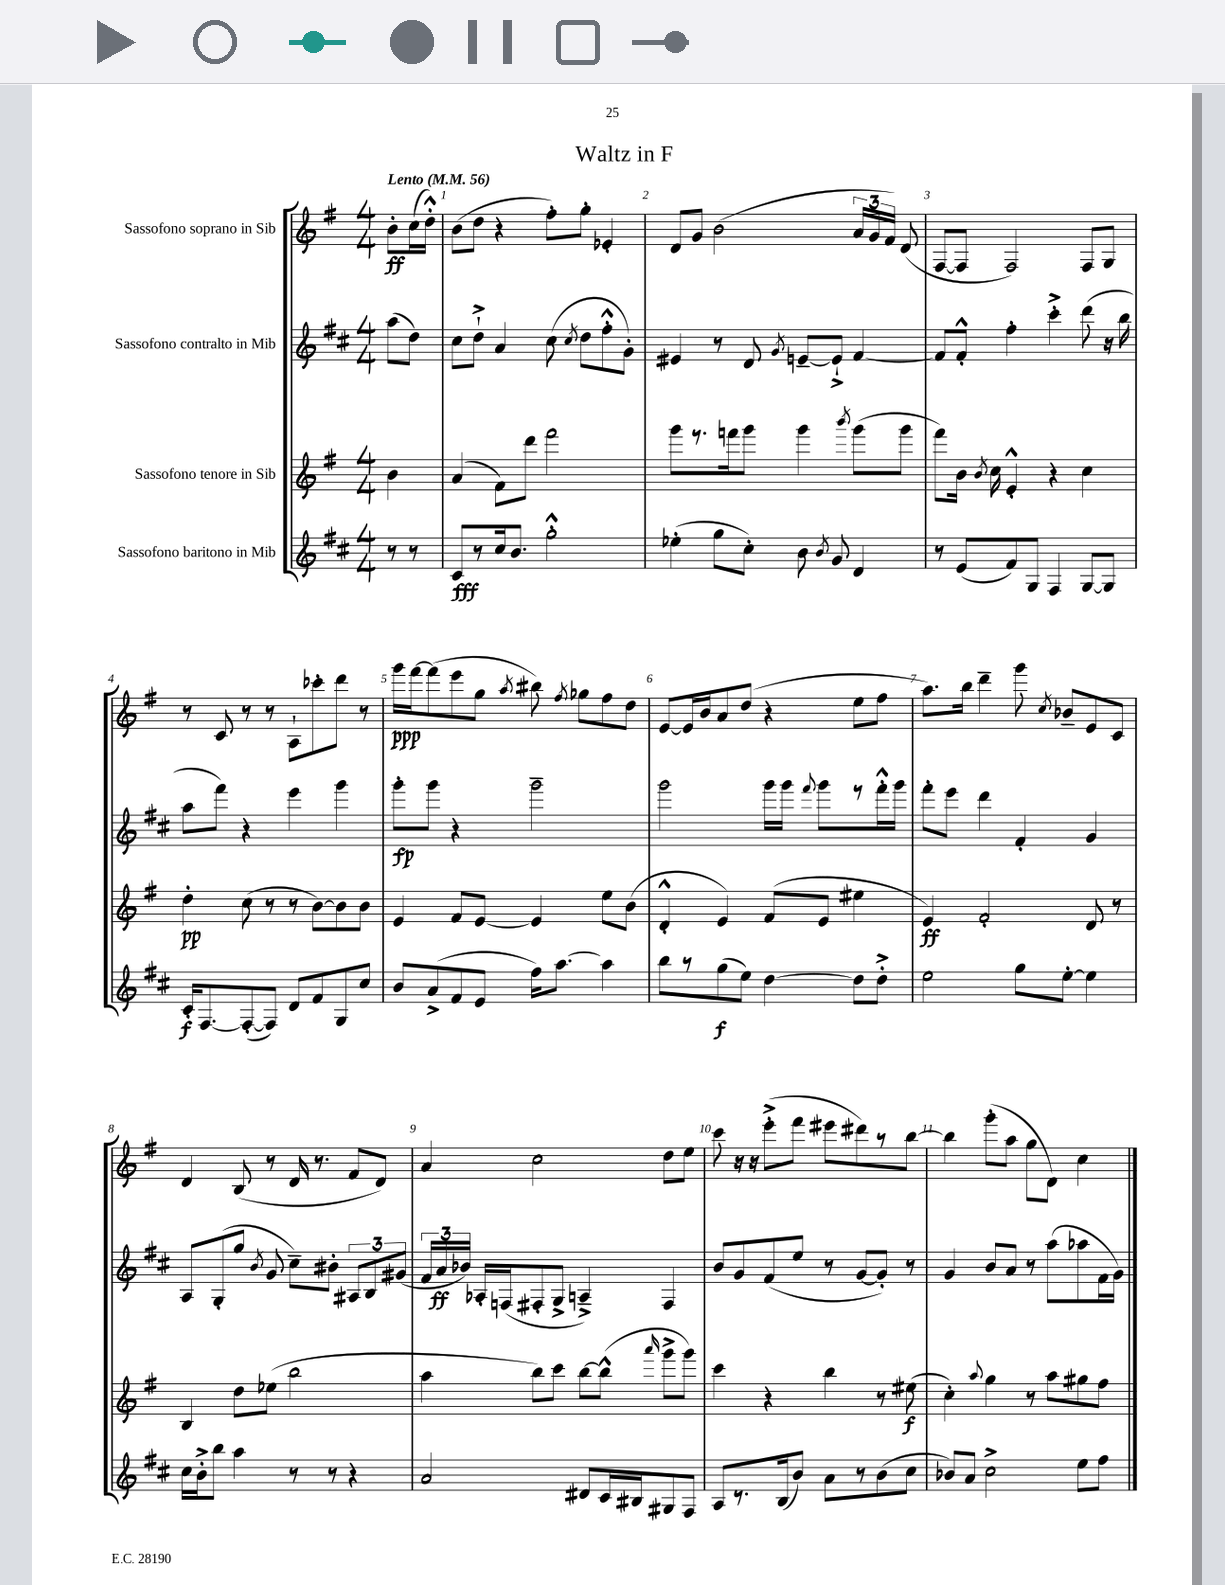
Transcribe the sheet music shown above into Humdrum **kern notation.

**kern	**dynam	**kern	**dynam	**kern	**dynam	**kern	**dynam
*part4	*part4	*part3	*part3	*part2	*part2	*part1	*part1
*staff4	*staff4	*staff3	*staff3	*staff2	*staff2	*staff1	*staff1
*I"Sassofono baritono in Mib	*	*I"Sassofono tenore in Sib	*	*I"Sassofono contralto in Mib	*	*I"Sassofono soprano in Sib	*
*clefG2	*	*clefG2	*	*clefG2	*	*clefG2	*
*k[f#c#]	*	*k[f#]	*	*k[f#c#]	*	*k[f#]	*
*M4/4	*	*M4/4	*	*M4/4	*	*M4/4	*
*MM56	*	*MM56	*	*MM56	*	*MM56	*
=	=	=	=	=	=	=	=
!	!	!	!	!	!	!LO:TX:a:B:t=Lento	!
8r	.	4b\	.	(8aa\L	.	8b'\L	ff
8r	.	.	.	8dd\J)	.	(16cc\L	.
.	.	.	.	.	.	16dd'^^\JJ)	.
=1	=1	=1	=1	=1	=1	=1	=1
8c#/L	fff	(4a/	.	8cc#\L	.	(8b\L	.
8r	.	.	.	8dd`^\J	.	8dd\J	.
16cc#/k	.	8f#\L)	.	4a/	.	4r	.
8.b/J	.	.	.	.	.	.	.
.	.	8ddd\J	.	.	.	.	.
2gg'^^\	.	2fff#\	.	(8cc#\	.	8ff#'\L)	.
.	.	.	.	8qcc#/	.	.	.
.	.	.	.	8dd\L	.	8gg'\J	.
.	.	.	.	8ff#'^^\	.	4e-X'/	.
.	.	.	.	8g'\J)	.	.	.
=2	=2	=2	=2	=2	=2	=2	=2
(4ee-X'\	.	8ggg\L	.	4e#X/	.	8d/L	.
.	.	8.r	.	.	.	8g/J	.
8gg\L	.	.	.	8r	.	(2b\	.
.	.	16fffn\k	.	.	.	.	.
8cc#'\J)	.	8ggg\J	.	8d/	.	.	.
.	.	.	.	8qg/	.	.	.
8b\	.	4ggg\	.	[8en~/L	.	.	.
8qb/	.	.	.	.	.	.	.
8g/	.	.	.	8e`^/J]	.	.	.
.	.	8qbbb/	.	.	.	.	.
4d/	.	(8ggg\L	.	[4f#/	.	24a/LL	.
.	.	.	.	.	.	24g/	.
.	.	.	.	.	.	24f#/JJ)	.
.	.	8ggg\J	.	.	.	(8d/	.
=3	=3	=3	=3	=3	=3	=3	=3
8r	.	8fff#\L)	.	8f#/L]	.	[8F#/L	.
(8e/L	.	16b\Jk	.	8f#'^^/J	.	8F#/J]	.
.	.	8qb/	.	.	.	.	.
.	.	16cc\	.	.	.	.	.
8f#/)	.	4e'^^/	.	4ff#'\	.	2F#/)	.
8G/J	.	.	.	.	.	.	.
4F#/	.	4r	.	4ccc#'^\	.	.	.
[8G/L	.	4cc\	.	(8ddd\	.	8F#/L	.
8G/J]	.	.	.	16r	.	8G/J	.
.	.	.	.	16bb\	.	.	.
!!LO:LB:g=z
=4	=4	=4	=4	=4	=4	=4	=4
16c#'/KL	f	4dd'\	pp	8aa\L	.	8r	.
[8.F#/	.	.	.	.	.	.	.
.	.	.	.	8fff#\J)	.	8c/	.
(8F#'/_	.	(8cc\	.	4r	.	8r	.
8F#/J])	.	8r	.	.	.	8r	.
8d/L	.	8r	.	4eee\	.	8A`\L	.
8f#/	.	[8b\L)	.	.	.	8ccc-X'\	.
8G/	.	8b\]	.	4ggg\	.	8ddd\J	.
8cc#/J	.	8b\J	.	.	.	8r	.
=5	=5	=5	=5	=5	=5	=5	=5
8b/L	.	4e/	.	8ggg'\L	fp	16ggg\LL	ppp
.	.	.	.	.	.	[16fff#\J	.
(8a^/	.	.	.	8ggg\J	.	(8fff#\]	.
8f#/	.	8f#/L	.	4r	.	8eee\	.
8e/J	.	[8e/J	.	.	.	8gg\J	.
.	.	.	.	.	.	8qaa/	.
16ff#\KL)	.	4e/]	.	2ggg~\	.	8bb#X\)	.
[8.aa\J	.	.	.	.	.	.	.
.	.	.	.	.	.	8qff#/	.
.	.	.	.	.	.	8gg-X\L	.
4aa\]	.	8ee\L	.	.	.	8ff#\	.
.	.	(8b\J	.	.	.	8dd\J	.
=6	=6	=6	=6	=6	=6	=6	=6
8bb\L	.	4d'^^/	.	2ggg\	.	[8e/L	.
8r	.	.	.	.	.	16e/L]	.
.	.	.	.	.	.	16b/J	.
(8gg\	f	4e/)	.	.	.	8a/	.
8ee\J)	.	.	.	.	.	(8dd/J	.
[4dd\	.	(8f#/L	.	16ggg\LL	.	4r	.
.	.	.	.	16ggg\JJ	.	.	.
.	.	.	.	8qqfff#/	.	.	.
.	.	8e/J	.	8ggg\L	.	.	.
8dd\L]	.	4ee#X\	.	8r	.	8ee\L	.
8dd'^\J	.	.	.	16fff#'^^\L	.	8ff#\J	.
.	.	.	.	16ggg\JJ	.	.	.
=7	=7	=7	=7	=7	=7	=7	=7
2ee\	.	4e/)	ff	8fff#'\L	.	8.aa\L)	.
.	.	.	.	8eee\J	.	.	.
.	.	.	.	.	.	16bb\Jk	.
.	.	2f#'/	.	4ddd\	.	4ddd~\	.
8gg\L	.	.	.	4f#'/	.	8ggg\	.
.	.	.	.	.	.	8qcc/	.
[8ee'\J	.	.	.	.	.	8b-X~/L	.
4ee\]	.	8d/	.	4g/	.	8e/	.
.	.	8r	.	.	.	8c/J	.
!!LO:LB:g=z
=8	=8	=8	=8	=8	=8	=8	=8
16cc#\LL	.	4B/	.	8A/L	.	4d/	.
16b'^\J	.	.	.	.	.	.	.
8bb\J	.	.	.	(8G'/	.	.	.
4aa\	.	8dd\L	.	8gg/J	.	(8B/	.
.	.	.	.	8qb/	.	.	.
.	.	(8ee-X\J	.	8g/	.	8r	.
8r	.	2bb\	.	8cc#~\L)	.	16d/	.
.	.	.	.	.	.	8.r	.
8r	.	.	.	8b#X'\J	.	.	.
4r	.	.	.	12A#X/L	.	8f#/L	.
.	.	.	.	12B/	.	.	.
.	.	.	.	.	.	8d/J)	.
.	.	.	.	(12g#X/J	.	.	.
=9	=9	=9	=9	=9	=9	=9	=9
2a/	.	4aa\	.	24f#/LL	.	4a/	.
.	.	.	.	24a/	ff	.	.
.	.	.	.	24b-X/JJ)	.	.	.
.	.	.	.	16A-X'/LL	.	.	.
.	.	.	.	(16Fn/J	.	.	.
.	.	8bb\L)	.	8F#X'/	.	2cc\	.
.	.	8ccc\J	.	8G^/J	.	.	.
8d#X/L	.	[8bb\L	.	4An~^/)	.	.	.
16c#/L	.	(8bb^^\J]	.	.	.	.	.
16B#X/J	.	.	.	.	.	.	.
.	.	16qqaaa/	.	.	.	.	.
8G#X/	.	8ggg^\L	.	4F#/	.	8dd\L	.
8F#/J	.	8ggg\J)	.	.	.	8ee\J	.
=10	=10	=10	=10	=10	=10	=10	=10
8A/L	.	4ccc\	.	8b/L	.	8ccc\	.
8.r	.	.	.	8g/	.	16r	.
.	.	.	.	.	.	16r	.
.	.	4r	.	(8f#/	.	(8eee'^\L	.
(16B/k	.	.	.	.	.	.	.
8b/J)	.	.	.	8ee/J	.	8fff#\J	.
8a\L	.	4bb\	.	8r	.	8eee#X\L	.
8r	.	.	.	[8g/L	.	8ddd#X\)	.
(8b\	.	8r	.	8g'/J])	.	8r	.
8cc#\J	.	(8ee#X\	f	8r	.	[8bb\J	.
=11	=11	=11	=11	=11	=11	=11	=11
8b-X/L)	.	4cc'\)	.	4g/	.	4bb\]	.
8a/J	.	.	.	.	.	.	.
.	.	8qqaa/	.	.	.	.	.
2cc#^\	.	4gg\	.	8b/L	.	(8ggg'\L	.
.	.	.	.	8a/J	.	8aa\J	.
.	.	8r	.	8r	.	8gg\L	.
.	.	8aa\L	.	(8aa\L	.	8d\J)	.
8ee\L	.	8gg#X\	.	8aa-X\	.	4cc\	.
8ff#\J	.	8ff#\J	.	16f#\L	.	.	.
.	.	.	.	16g\JJ)	.	.	.
==	==	==	==	==	==	==	==
*-	*-	*-	*-	*-	*-	*-	*-
